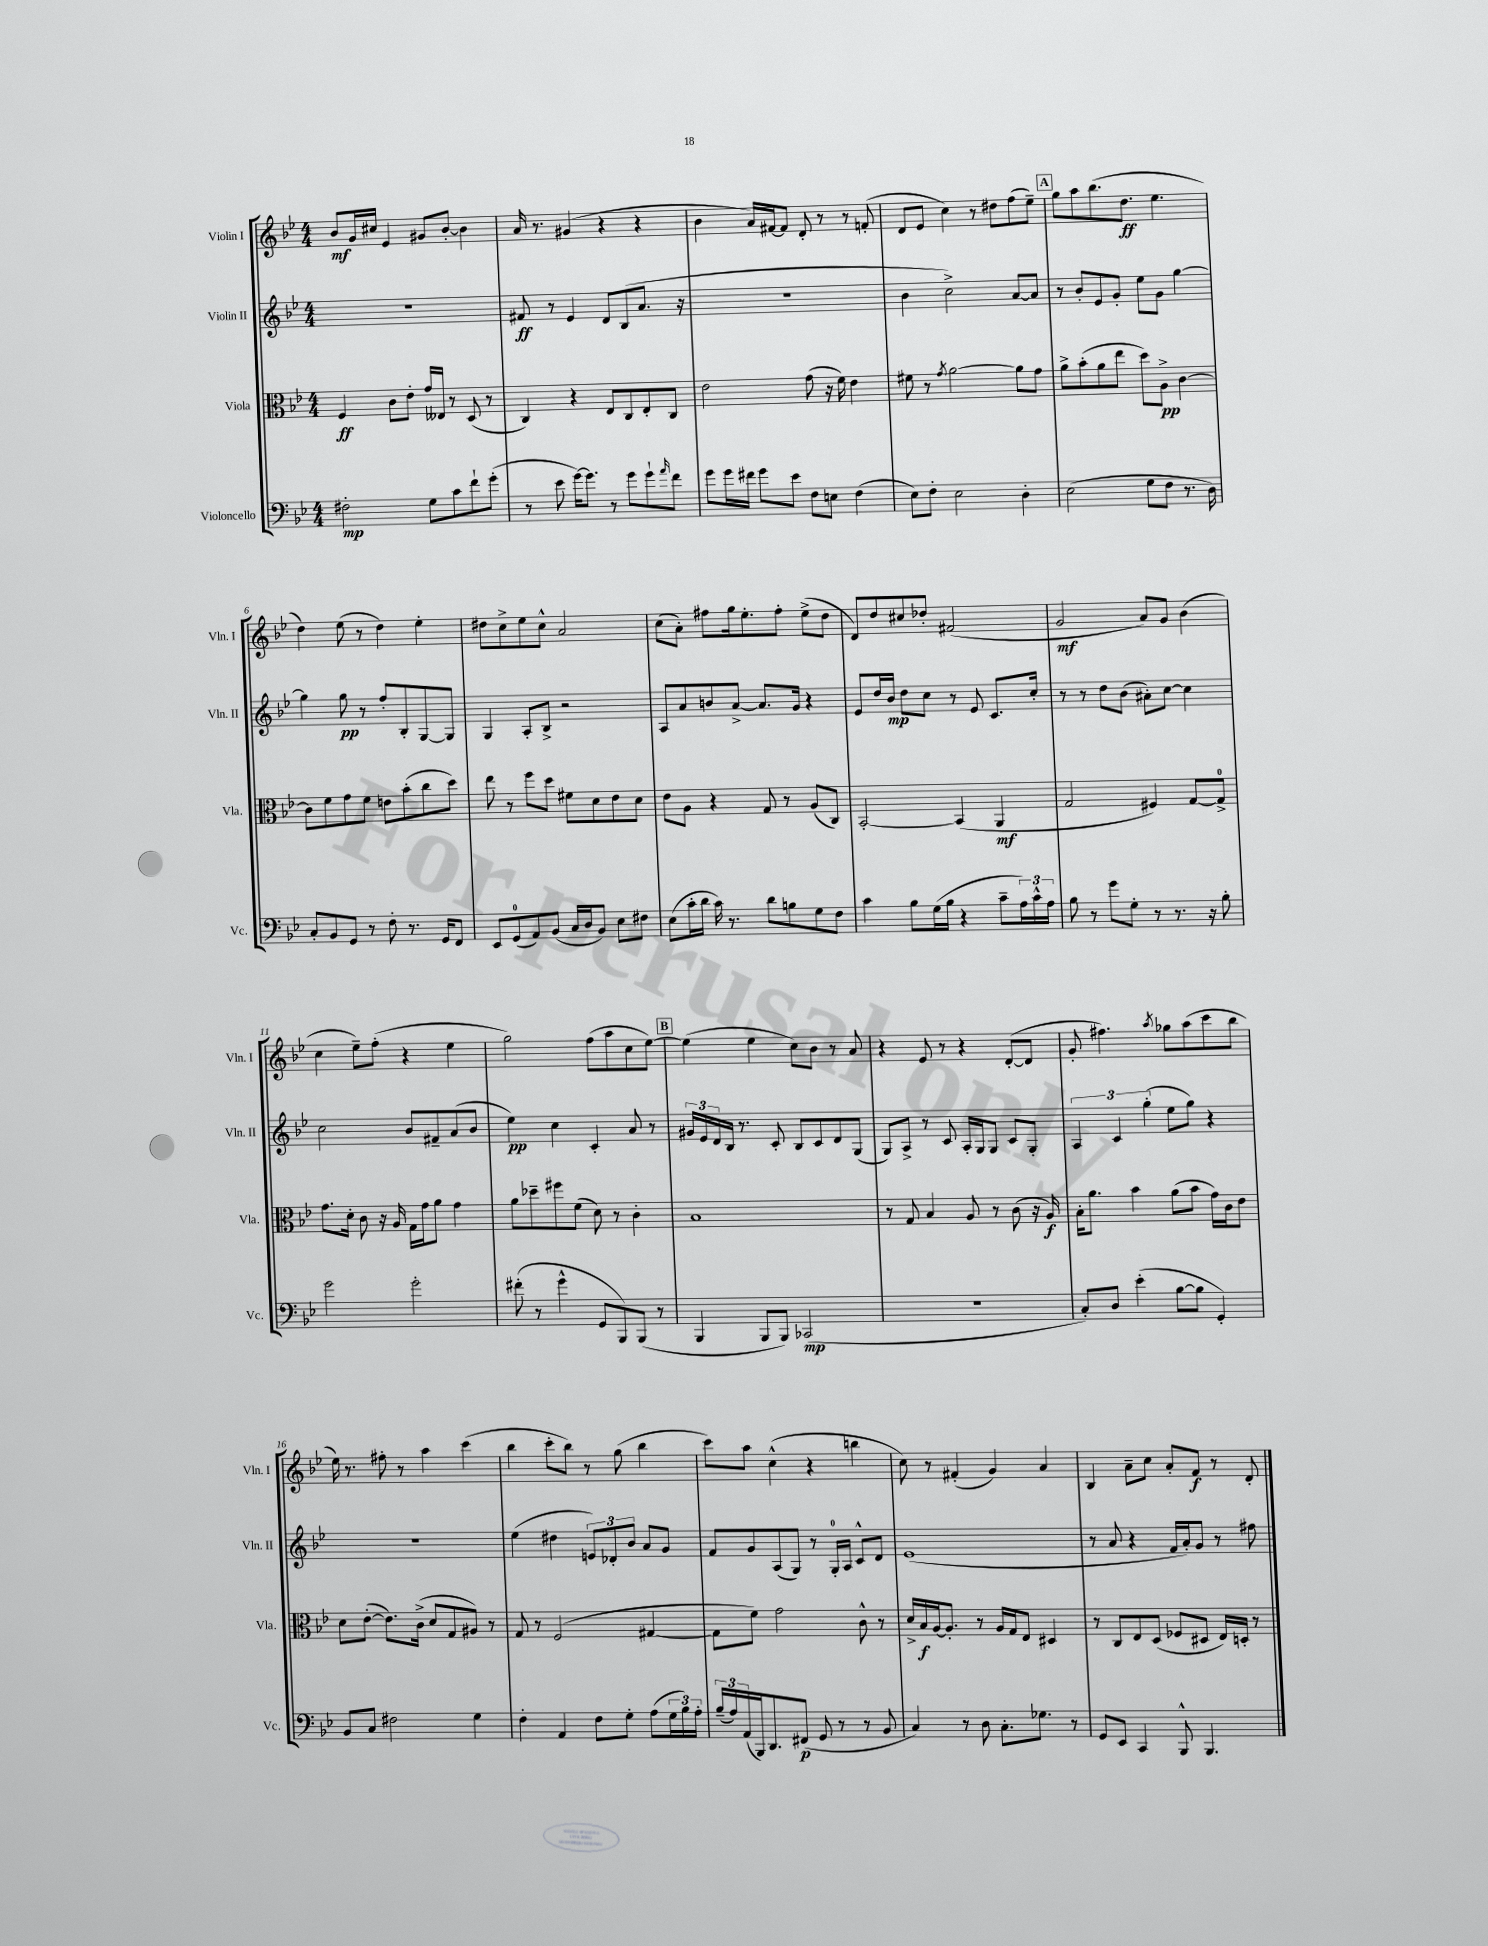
<<
\new StaffGroup <<
\new Staff = "s0" \with { instrumentName = "Violin I" shortInstrumentName = "Vln. I" } {
    \clef treble \key bes \major \numericTimeSignature \time 4/4
    bes'8\mf g'16 cis''16 ees'4 gis'8 bes'8~-. bes'4 |
    a'16 r8. gis'4( r4 r4 |
    bes'4 a'16) fis'16~ fis'8 d'8-. r8 r8 f'8-.( |
    d'8 ees'8 c''4) r8 dis''8 f''8( ees''8--) |
    \mark \markup { \box "A" } g''8 a''8 bes''8.( d''8.\ff ees''4. |
    d''4) ees''8( r8 d''4) ees''4-. |
    dis''8 c''8-> ees''8 c''8-^ a'2 |
    c''8( a'8-.) fis''8 g''16 ees''8.-. fis''8-. ees''8->( d''8 |
    d'8) d''8 cis''8 des''8-. fis'2( |
    g'2\mf a'8) g'8 bes'4( |
    c''4 ees''8--) f''8-.( r4 ees''4 |
    g''2) f''8( a''8 c''8 ees''8~) |
    \mark \markup { \box "B" } ees''4( ees''4 c''8) bes'8 r8 a'8 |
    r4 ees'8 r8 r4 d'8~-.( d'8 |
    g'8-. fis''4.) \acciaccatura { a''8 } ges''8 a''8( c'''8 bes''8 |
    ees''16) r8. fis''8-. r8 a''4 c'''4( |
    bes''4 c'''8-. bes''8) r8 g''8( bes''4 |
    c'''8) a''8 c''4-^( r4 b''4 |
    c''8) r8 fis'4-.( g'4) a'4 |
    bes4 a'8-- c''8 a'8-. f'8\f r8 d'8-. \bar "|." |
}
\new Staff = "s1" \with { instrumentName = "Violin II" shortInstrumentName = "Vln. II" } {
    \clef treble \key bes \major \numericTimeSignature \time 4/4
    R1 |
    fis'8\ff r8 ees'4 d'8 bes8( a'8. r16 |
    R1 |
    bes'4 c''2->) a'8~ a'8 |
    \mark \markup { \box "A" } r8 bes'8-. ees'8 g'8-. ees''8 g'8 g''4~ |
    g''4 g''8\pp r8 f''8-. bes8-. g8~ g8 |
    g4 a8-. bes8-> r2 |
    a8 a'8 b'8 a'8~-> a'8. g'16 r4 |
    ees'8 d''16 bes'16\mp d''8 c''8 r8 ees'8 c'8. c''16-. |
    r8 r8 d''8 bes'8( ais'8-.) c''8~ c''4 |
    c''2 bes'8 fis'8-- a'8( bes'8 |
    ees''4\pp) c''4 c'4-. a'8 r8 |
    \mark \markup { \box "B" } \tuplet 3/2 { gis'16 ees'16 d'16 } bes16 r8. c'8-. bes8 c'8 d'8 g8( |
    g8) a8-> r8 c'8 a16-. g16 g8 c'8 g8-. |
    \tuplet 3/2 { a4 c'4 g''4-.( } ees''8 g''8) r4 |
    R1 |
    ees''4( dis''4 \tuplet 3/2 { e'8) des'8-. bes'8 } a'8 g'8 |
    f'8 g'8 a8( g8) r8 g16-0-. a16 c'8-^ d'8 |
    ees'1( |
    r8 a'8 r4 f'16 a'16-.) g'8 r8 fis''8 \bar "|." |
}
\new Staff = "s2" \with { instrumentName = "Viola" shortInstrumentName = "Vla." } {
    \clef alto \key bes \major \numericTimeSignature \time 4/4
    f4\ff c'8 ees'8-. g'16 eeses16 r8 d8( r8 |
    c4) r4 ees8 c8 ees8-. c8 |
    ees'2 g'8( r16 f'16) ees'4 |
    fis'8 r8 \acciaccatura { g'8 } a'2~ a'8 g'8 |
    \mark \markup { \box "A" } a'8-> bes'8-.( a'8 ees''8 d''8) a8->\pp c'4~ |
    c'8 f'8 g'8 f'8 e'8 bes'8-.( c''8 d''8) |
    ees''8 r8 f''8 d''8 fis'8 d'8 ees'8 d'8 |
    ees'8 a8 r4 g8 r8 a8( c8) |
    bes,2~-. bes,4( a,4\mf |
    g2 fis4) g8~ g8-0-> |
    g'8. d'16-. c'8 r16 a16 g16 g'16 a'8 g'4 |
    a'8 des''8-- fis''8 f'8( d'8) r8 c'4-. |
    \mark \markup { \box "B" } bes1 |
    r8 g8 bes4 a8 r8 c'8( r16 a16\f) |
    bes16-. a'8. bes'4 a'8( bes'8 g'16) c'16 ees'8 |
    d'8 ees'8~-.( ees'8.) c'16->( d'8 g8 ais8) r8 |
    g8 r8 f2( gis4~ |
    gis8 f'8) g'2 c'8-^ r8 |
    d'16-> bes16\f a16~ a8.-. r8 a16 g16 ees8 dis4 |
    r8 c8 ees8 d8( fes8 dis8 ees16) d16-. r8 \bar "|." |
}
\new Staff = "s3" \with { instrumentName = "Violoncello" shortInstrumentName = "Vc." } {
    \clef bass \key bes \major \numericTimeSignature \time 4/4
    fis2-.\mp g8 c'8 f'8-! g'8-.( |
    r8 ees'8 g'16~) g'8. r8 g'8 g'8-! \grace { a'16 } f'8 |
    g'8 g'16 fis'16 g'8 ees'8 f8 e8 f4( |
    ees8) f8-. ees2 d4-. |
    \mark \markup { \box "A" } ees2( g8 f8 r8. d16) |
    c8-. bes,8 g,8 r8 f8-. r8. g,16 f,8 |
    ees,8 g,8-0( a,8) bes,8( c16 d16 bes,8) ees8 fis8 |
    ees8( c'16-. d'16 c'16) r8. d'8 b8 g8 f8 |
    c'4 bes8 g16( bes16 r4 c'8-- \tuplet 3/2 { a16) c'16-^ a16 } |
    bes8 r8 g'8 g8-. r8 r8. r16 bes8-. |
    g'2 g'2-. |
    fis'8-.( r8 g'4-^ g,8 bes,,8) bes,,8( r8 |
    \mark \markup { \box "B" } bes,,4 bes,,8 bes,,8) ces,2\mp( |
    R1 |
    c8-.) d8 ees'4-.( bes8~ bes8 g,4-.) |
    bes,8 c8 fis2 g4 |
    f4-. a,4 f8 g8-. a8( \tuplet 3/2 { g16 bes16) a16-. } |
    \tuplet 3/2 { bes16--( a16) a,16( } bes,,16) d,8. fis,8\p( g,8 r8 r8 bes,8 |
    c4) r8 d8 c8.-. ges8. r8 |
    g,8 ees,8 c,4 bes,,8-^ bes,,4. \bar "|." |
}
>>
>>
